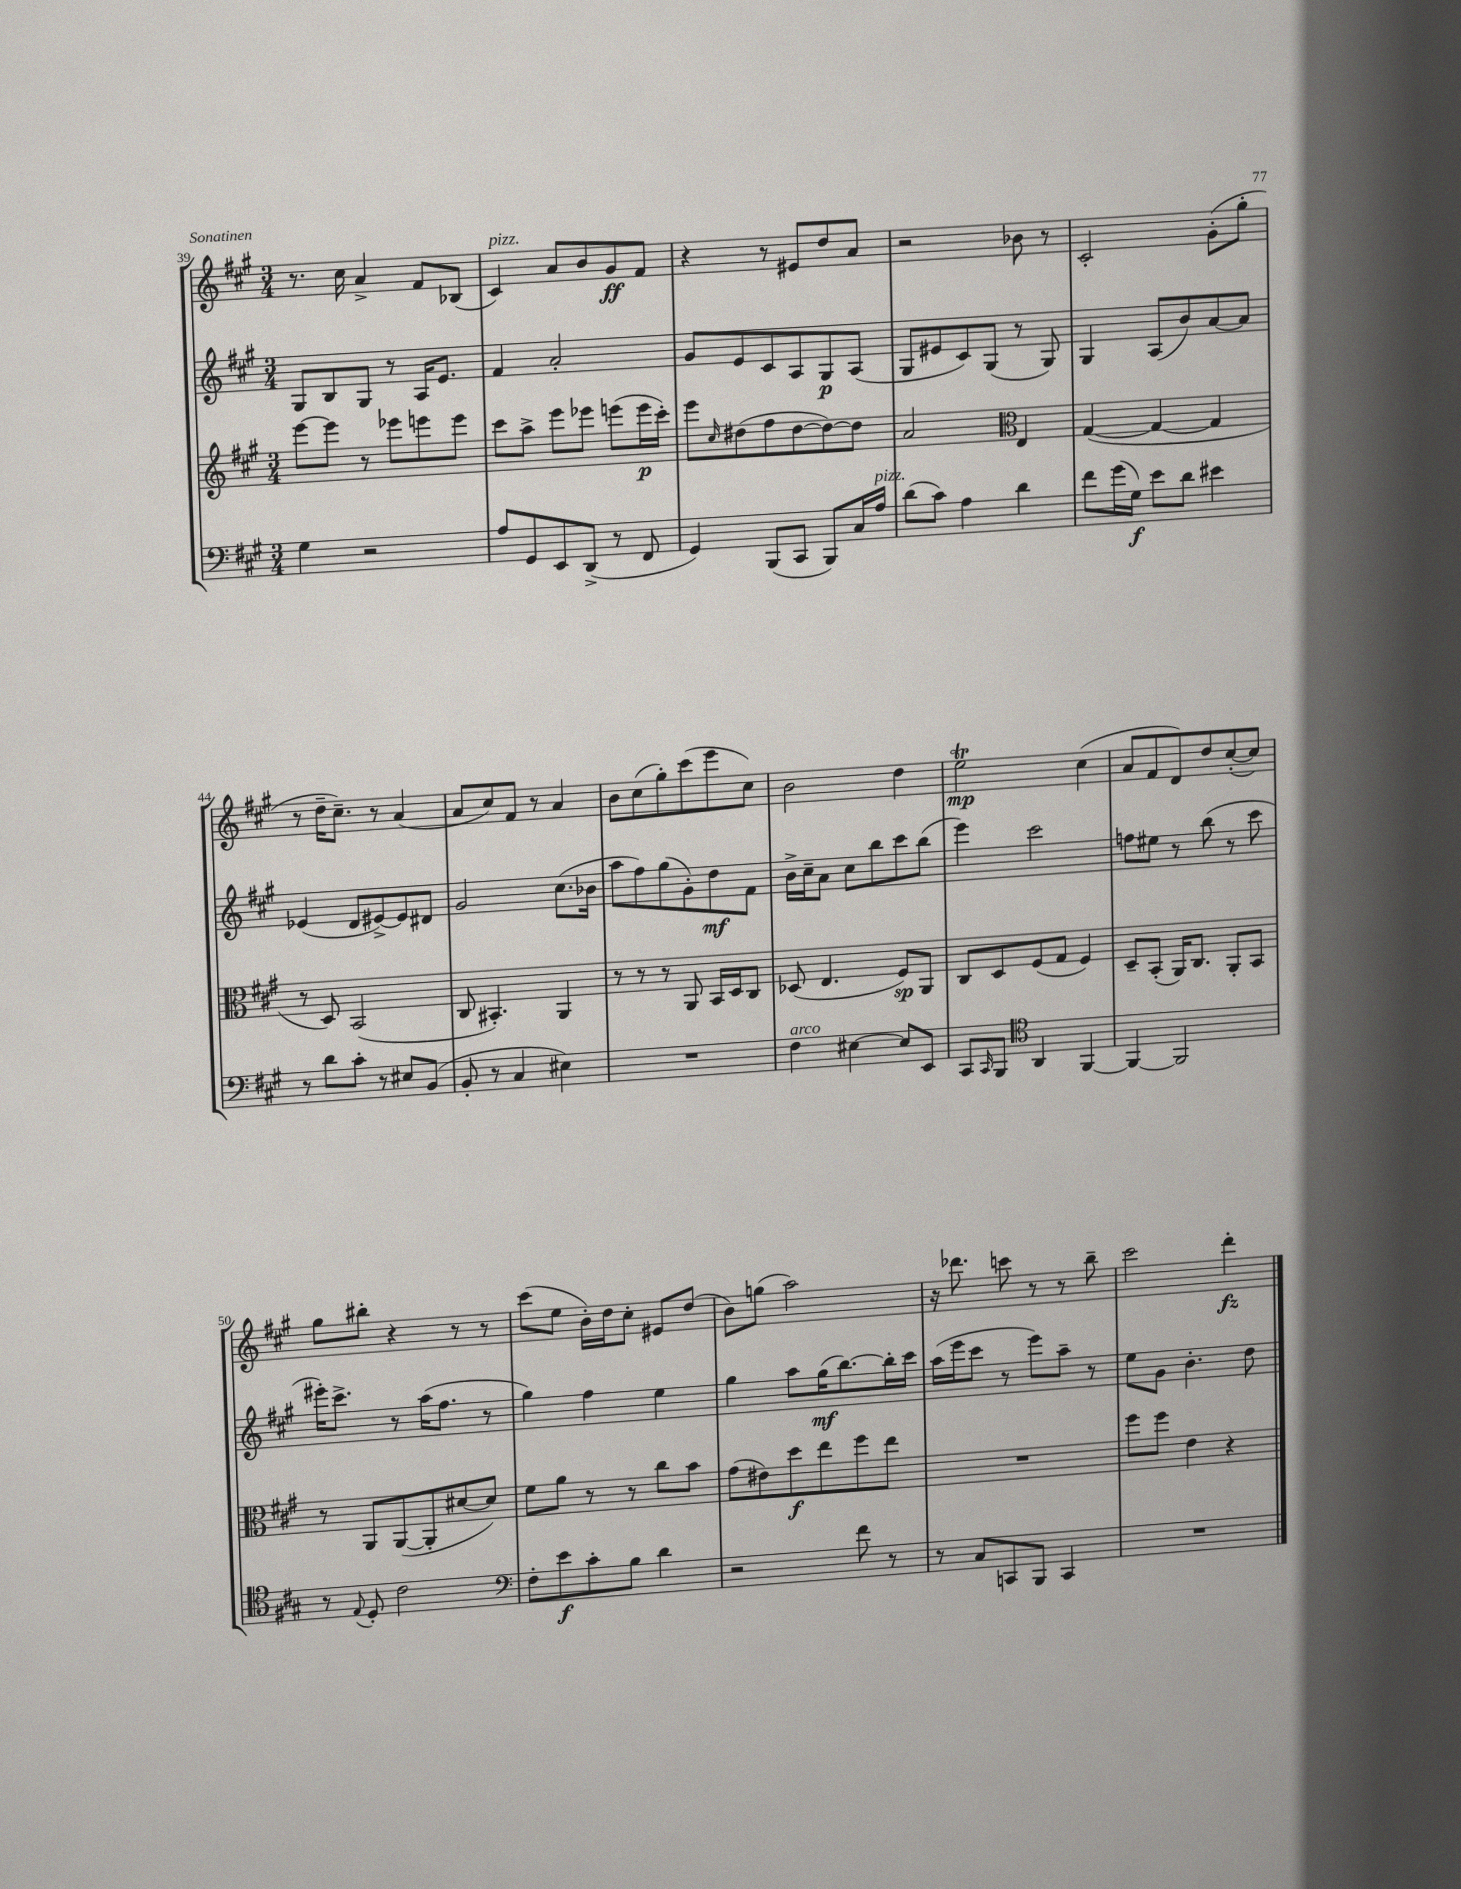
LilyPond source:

<<
\new StaffGroup <<
\new Staff = "s0" {
    \clef treble \key a \major \numericTimeSignature \time 3/4
    r8. cis''16 a'4-> fis'8 bes8( |
    cis'4^\markup { \italic "pizz." }) a'8 b'8 gis'8\ff fis'8 |
    r4 r8 eis'8 d''8 a'8 |
    r2 bes'8 r8 |
    cis'2-. gis'8-.( gis''8-. |
    r8 d''16-- cis''8.--) r8 a'4( |
    a'8 cis''8) fis'8 r8 a'4 |
    b'8 cis''8( gis''8-.) cis'''8( e'''8 cis''8) |
    b'2 d''4 |
    e''2\trill\mp cis''4( |
    a'8 fis'8 d'8) d''8 cis''8~-.( cis''8) |
    gis''8 bis''8-. r4 r8 r8 |
    cis'''8( e''8 b'16-.) d''16 cis''8-. eis'8 d''8( |
    b'8) g''8( a''2) |
    r16 des'''8. c'''8 r8 r8 b''8-- |
    cis'''2 d'''4-.\fz \bar "|." |
}
\new Staff = "s1" {
    \clef treble \key a \major \numericTimeSignature \time 3/4
    gis8 b8 gis8 r8 a16 e'8. |
    fis'4 a'2-. |
    gis'8 e'8 cis'8 a8 gis8\p a8( |
    gis8 eis'8 cis'8) gis8( r8 gis8) |
    gis4 a8( b'8) a'8~ a'8 |
    ees'4( d'8 eis'8~->) eis'8 dis'8 |
    gis'2 cis''8.( bes'16 |
    a''8 fis''8) gis''8( gis'8-.) d''8\mf fis'8 |
    b'16-> cis''16-- a'8 cis''8 b''8 cis'''8 b''8( |
    e'''4) cis'''2 |
    f''8 eis''8 r8 b''8( r8 cis'''8 |
    eis'''16-.) cis'''8.-> r8 a''16( fis''8. r8 |
    gis''4) fis''4 e''4 |
    gis''4 a''8 gis''16\mf( b''8.~) b''16-. cis'''16 |
    a''16( e'''16 cis'''8 r8 e'''8) a''8-- r8 |
    e''8 gis'8 b'4.-. d''8 \bar "|." |
}
\new Staff = "s2" {
    \clef treble \key a \major \numericTimeSignature \time 3/4
    e'''8~ e'''8 r8 ees'''8 e'''8 e'''8 |
    cis'''8 a''8-> e'''8 ees'''8 e'''8( e'''16\p cis'''16-.) |
    e'''8 \grace { cis''16 } dis''8( fis''8 dis''8~ dis''8~) dis''8 |
    a'2 \clef alto e4 |
    gis4~( gis4~ gis4 |
    r8 d8) b,2( |
    cis8 bis,4.-.) a,4 |
    r8 r8 r8 a,8 b,16 d16 cis8 |
    des8( e4. fis8\sp) a,8 |
    cis8 d8 fis8( gis8 fis4) |
    d8-- b,8-.( a,16) cis8. a,8-. b,8 |
    r8 a,8 a,8~( a,8-. dis'8~ dis'8) |
    fis'8 a'8 r8 r8 cis''8 b'8 |
    gis'8( eis'8) d''8\f e''8 fis''8 e''8 |
    R2. |
    fis''8 fis''8 e'4 r4 \bar "|." |
}
\new Staff = "s3" {
    \clef bass \key a \major \numericTimeSignature \time 3/4
    gis4 r2 |
    a8 gis,8 e,8 d,8->( r8 fis,8 |
    gis,4) b,,8( cis,8 b,,8) cis16 a16^\markup { \italic "pizz." } |
    d'8( cis'8) a4 d'4 |
    fis'8 gis'16( gis16\f) e'8 d'8 eis'4 |
    r8 d'8 cis'8-. r8 eis8 b,8( |
    b,8-. r8 cis4 eis4) |
    R2. |
    fis4^\markup { \italic "arco" } eis4~ eis8 e,8 |
    cis,8 \grace { cis,16 } b,,8 \clef tenor a,4 fis,4~ |
    fis,4~ fis,2 |
    r8 \appoggiatura { e8 } d8-. cis'2 |
    \clef bass fis8-. e'8\f cis'8-. b8 d'4 |
    r2 fis'8 r8 |
    r8 cis8 c,8 b,,8 c,4 |
    R2. \bar "|." |
}
>>
>>
\layout { \context { \Score currentBarNumber = #39 } }
